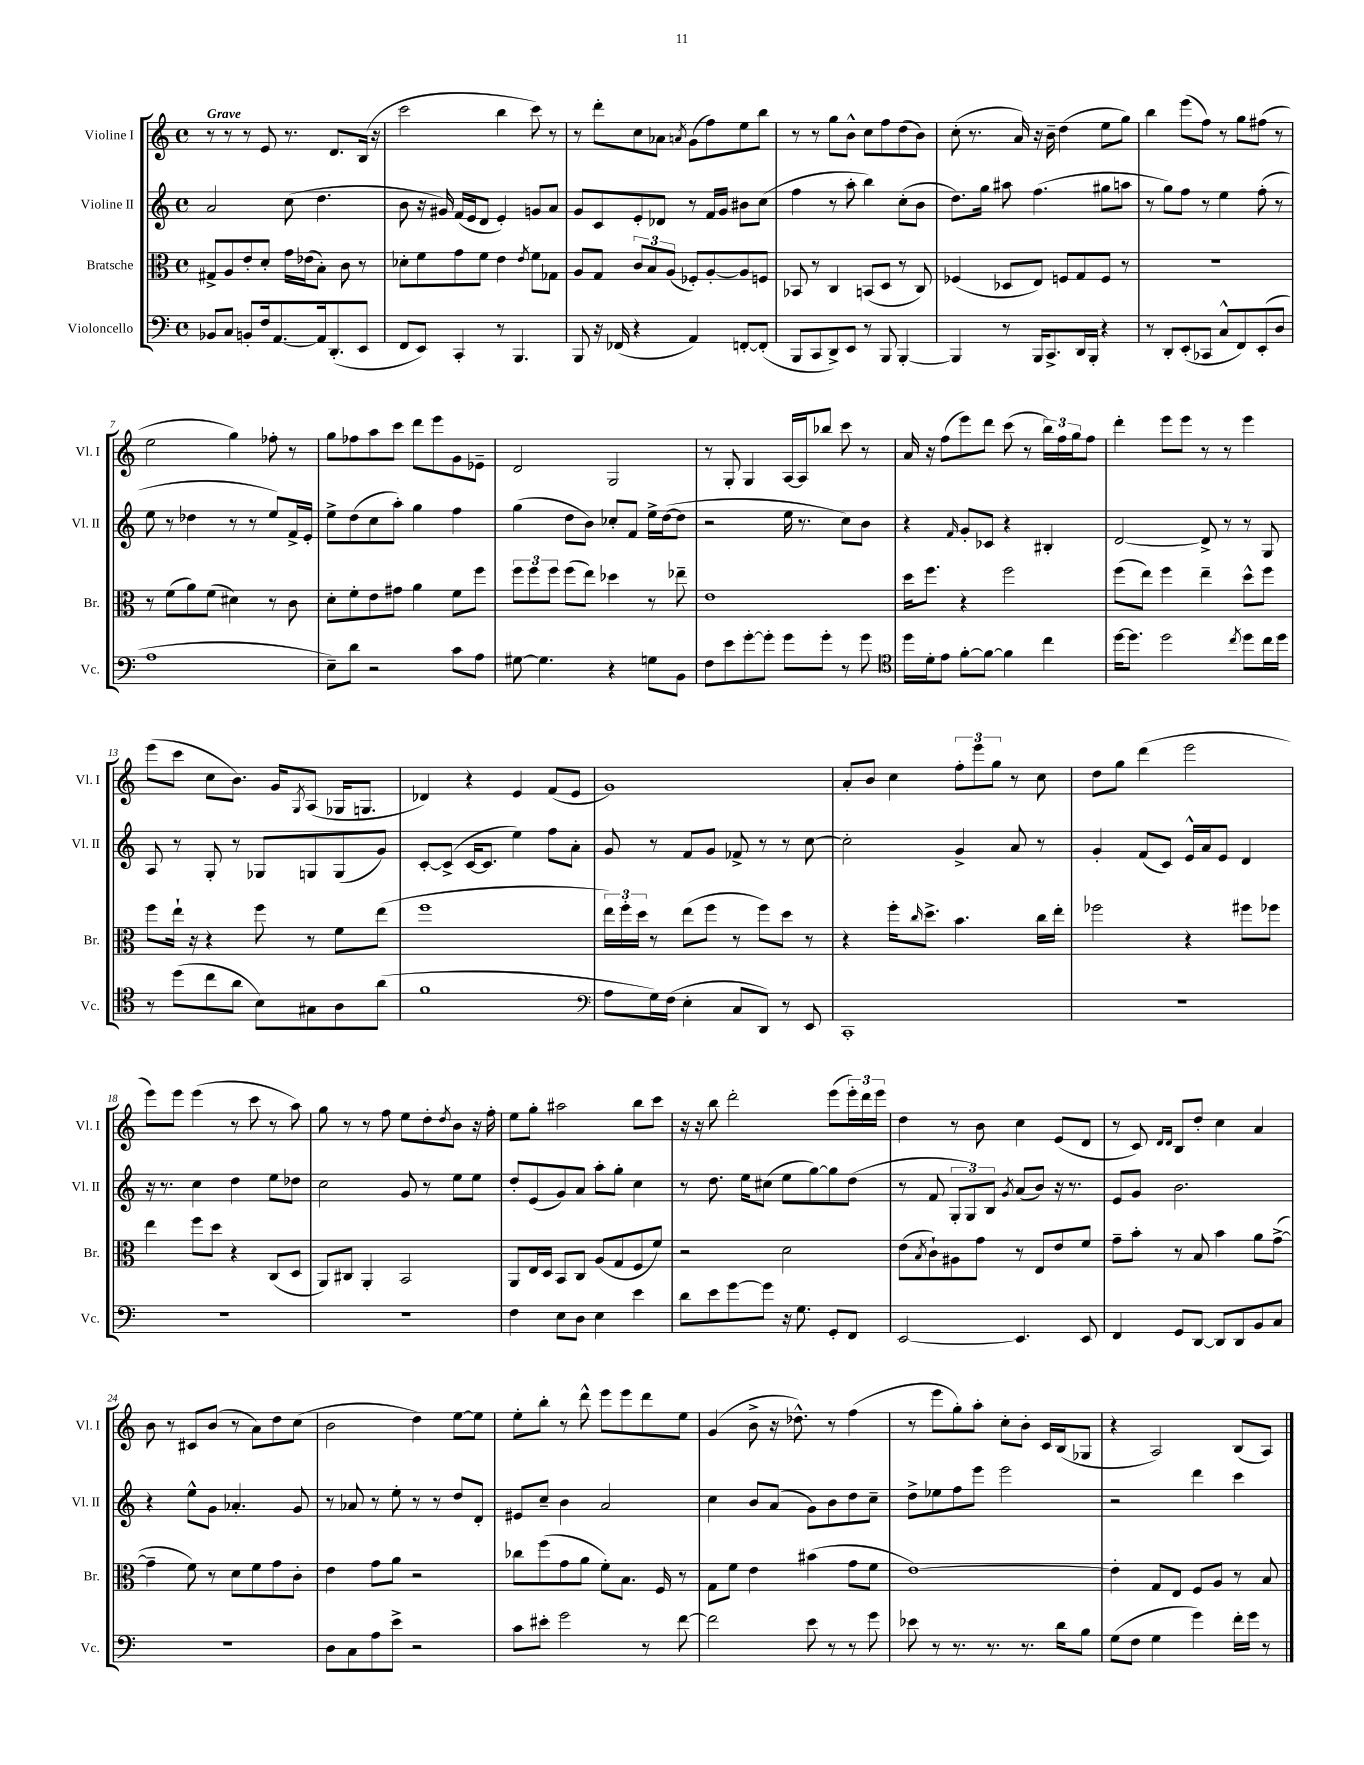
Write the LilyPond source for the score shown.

<<
\new StaffGroup <<
\new Staff = "s0" \with { instrumentName = "Violine I" shortInstrumentName = "Vl. I" } {
    \clef treble \key c \major \defaultTimeSignature \time 4/4 \tempo "Grave"
    r8 r8 r8 e'8 r8. d'8. b16( r16 |
    c'''2 b''4 c'''8) r8 |
    r8 d'''8-. c''8 aes'8 \acciaccatura { a'8 } g'8( f''8) e''8 b''8 |
    r8 r8 g''8 b'8-^ c''8 f''8 d''8( b'8) |
    c''8-.( r8. a'16) r16 b'16-- d''4( e''8 g''8) |
    b''4 e'''8( f''8) r8 g''8 fis''8( r8 |
    e''2 g''4) fes''8-. r8 |
    g''8 fes''8 a''8 c'''8 d'''8 e'''8 g'8 ees'8-- |
    d'2 g2 |
    r8 g8-. g4 a16~ a16 bes''8 c'''8 r8 |
    a'16 r16 f''8( e'''8) d'''8 c'''8( r8 \tuplet 3/2 { b''16) f''16 g''16 } f''8 |
    d'''4-. e'''8 e'''8 r8 r8 e'''4 |
    e'''8( c'''8 c''8 b'8.) g'16 \acciaccatura { g8 } a8( ges16 g8. |
    des'4) r4 e'4 f'8( e'8 |
    g'1) |
    a'8-. b'8 c''4 \tuplet 3/2 { f''8-. e'''8 g''8 } r8 c''8 |
    d''8 g''8 d'''4( e'''2 |
    e'''8) e'''8 e'''4( r8 c'''8 r8 a''8) |
    g''8 r8 r8 f''8 e''8 d''8-. \acciaccatura { d''8 } b'8 r16 f''16-. |
    e''8 g''8-. ais''2 b''8 c'''8 |
    r16 r16 b''8 d'''2-. e'''8( \tuplet 3/2 { e'''16-.) d'''16 e'''16 } |
    d''4 r8 b'8 c''4 e'8( d'8 |
    r8 c'8) \grace { d'16 d'16 } b8 d''8-. c''4 a'4 |
    b'8 r8 cis'8 b'8( r8 a'8) d''8 c''8( |
    b'2 d''4) e''8~ e''8 |
    e''8-. b''8-. r8 d'''8-^ e'''8 e'''8 d'''8 e''8 |
    g'4( b'8-> r16 des''8.-^) r8 f''4( |
    r8 e'''8 g''8-.) a''8-. c''8-. b'8-. c'16 b16( ges8 |
    r4 a2) b8( a8) \bar "|." |
}
\new Staff = "s1" \with { instrumentName = "Violine II" shortInstrumentName = "Vl. II" } {
    \clef treble \key c \major \defaultTimeSignature \time 4/4
    a'2 c''8( d''4. |
    b'8 r16 gis'16) f'16( e'16 d'8 e'4-.) g'8 a'8 |
    g'8 c'8 e'8-. des'8 r8 f'16 g'16 bis'8 c''8( |
    f''4 r8 a''8-. b''4) c''8-.( b'8 |
    d''8.) g''16 ais''8 f''4.( gis''8 a''8 |
    r8 g''8) f''8 r8 e''4 f''8-.( r8 |
    e''8 r8 des''4 r8 r8 e''8) f'16-> e'16-. |
    e''8-> d''8( c''8 a''8-.) g''4 f''4 |
    g''4( d''8 b'8) ces''8-. f'8 e''16-> d''16~( d''8 |
    r2 e''16 r8. c''8) b'8 |
    r4 \grace { f'16 } g'8-. ces'8 r4 bis4-. |
    d'2~ d'8-> r8 r8 g8 |
    a8 r8 g8-. r8 ges8 g8 g8( g'8) |
    c'8~-. c'8->( c'16~ c'8. e''4) f''8 a'8-. |
    g'8 r8 f'8 g'8 fes'8-> r8 r8 c''8~ |
    c''2-. g'4-> a'8 r8 |
    g'4-. f'8( c'8) e'16-^ a'16 e'8 d'4 |
    r16 r8. c''4 d''4 e''8 des''8 |
    c''2 g'8 r8 e''8 e''8 |
    d''8-. e'8( g'8) a'8 a''8-. g''8-. c''4 |
    r8 d''8. e''16 cis''8( e''8 g''8~) g''8 d''8( |
    r8 f'8 \tuplet 3/2 { g8-. g8) b8 } \acciaccatura { g'8 } a'8( b'8) r16 r8. |
    e'8 g'8 b'2. |
    r4 e''8-^ g'8 aes'4.-. g'8 |
    r8 aes'8 r8 e''8-. r8 r8 d''8 d'8-. |
    eis'8 c''8-- b'4 a'2 |
    c''4 b'8 a'8( g'8) b'8 d''8 c''8-- |
    d''8-> ees''8 f''8 e'''8 e'''2 |
    r2 d'''4 c'''4 \bar "|." |
}
\new Staff = "s2" \with { instrumentName = "Bratsche" shortInstrumentName = "Br." } {
    \clef alto \key c \major \defaultTimeSignature \time 4/4
    gis8-> a8 e'8-. d'8-. g'16 ees'16( b8-.) c'8 r8 |
    des'8-. f'8 g'8 f'8 e'4 \acciaccatura { e'8 } f'8 ges8 |
    a8 g8 \tuplet 3/2 { c'8 b8 a8( } fes8-.) a8~-. a8 f8 |
    bes,8 r8 c4 b,8( d8 r8 c8) |
    fes4( des8 e8) f8 g8 f8 r8 |
    r1 |
    r8 f'8( a'8) f'8( dis'4) r8 c'8 |
    d'8-. f'8-. e'8 gis'8 a'4 f'8 f''8 |
    \tuplet 3/2 { f''8 f''8 f''8 } f''8( e''8) des''4 r8 ees''8-- |
    e'1 |
    d''16 f''8. r4 f''2 |
    f''8( e''8) f''4 e''4-- d''8-^ f''8 |
    f''8 e''16-! r16 r4 f''8 r8 f'8 e''8( |
    f''1 |
    \tuplet 3/2 { e''16) f''16-. d''16 } r8 e''8( f''8 r8 f''8) d''8 r8 |
    r4 f''16-. \grace { c''16 } d''8.-> b'4. c''16 e''16-. |
    fes''2 r4 fis''8 fes''8 |
    e''4 f''8 d''8 r4 c8( d8 |
    a,8) cis8 a,4-. b,2 |
    a,8 e16 d16 b,8 c8 a8( g8 f8 f'8) |
    r2 d'2 |
    e'8( \acciaccatura { b8 } c'8-!) ais8 g'8 r8 e8 e'8 f'8 |
    g'8-- b'8-. r8 b8 b'4 a'8 g'8~->( |
    g'4-- f'8) r8 d'8 f'8 g'8 c'8-. |
    e'4 g'8 a'8 r2 |
    ces''8 f''8( g'8 a'8 f'8-.) b8. f16 r8 |
    g8 f'8 e'4 bis'4( g'8 f'8 |
    e'1~) |
    e'4-. g8 e8 f8 a8 r8 b8 \bar "|." |
}
\new Staff = "s3" \with { instrumentName = "Violoncello" shortInstrumentName = "Vc." } {
    \clef bass \key c \major \defaultTimeSignature \time 4/4
    bes,8 c8 b,8-. f16 a,8.~ a,16 d,8.-.( e,8 |
    f,8 e,8) c,4-. r8 b,,4. |
    b,,8 r16 fes,16( r4 a,4) f,8~-. f,8-.( |
    b,,8 c,8 d,8->) e,8 r8 b,,8 b,,4~-. |
    b,,4 r8 b,,16 c,8.-> d,16 b,,16-. r4 |
    r8 d,8-. e,8-.( ces,8 c8-^ f,8) e,8-.( d8 |
    a1 |
    e8--) d'8 r2 c'8 a8 |
    gis8~ gis4. r4 g8 b,8 |
    f8 e'8 g'8~-. g'8-. g'8 g'8-. r8 g'8 |
    \clef tenor d''16 d'16-. e'8 f'8~-. f'8~ f'4 c''4 |
    d''16~ d''8. d''2 \acciaccatura { c''8 } d''8 c''16 d''16 |
    r8 d''8( c''8 a'8 b8) gis8 a8 a'8( |
    f'1 |
    \clef bass a8 g16) f16( e4-. c8 d,8) r8 e,8 |
    c,1-. |
    R1 |
    R1 |
    R1 |
    f4 e8 d8 e4 e'4 |
    d'8 e'8 g'8~ g'8 r16 g8. g,8-. f,8 |
    e,2~ e,4. e,8 |
    f,4 g,8 d,8~ d,8 d,8 b,8 c8 |
    R1 |
    d8 c8 a8 e'8-> r2 |
    c'8 eis'8-. g'2 r8 f'8~ |
    f'2 e'8 r8 r8 g'8 |
    ees'8 r8 r8. r8. r8. d'16 b8 |
    g8( f8 g4 g'4) f'16-. g'16 r8 \bar "|." |
}
>>
>>
